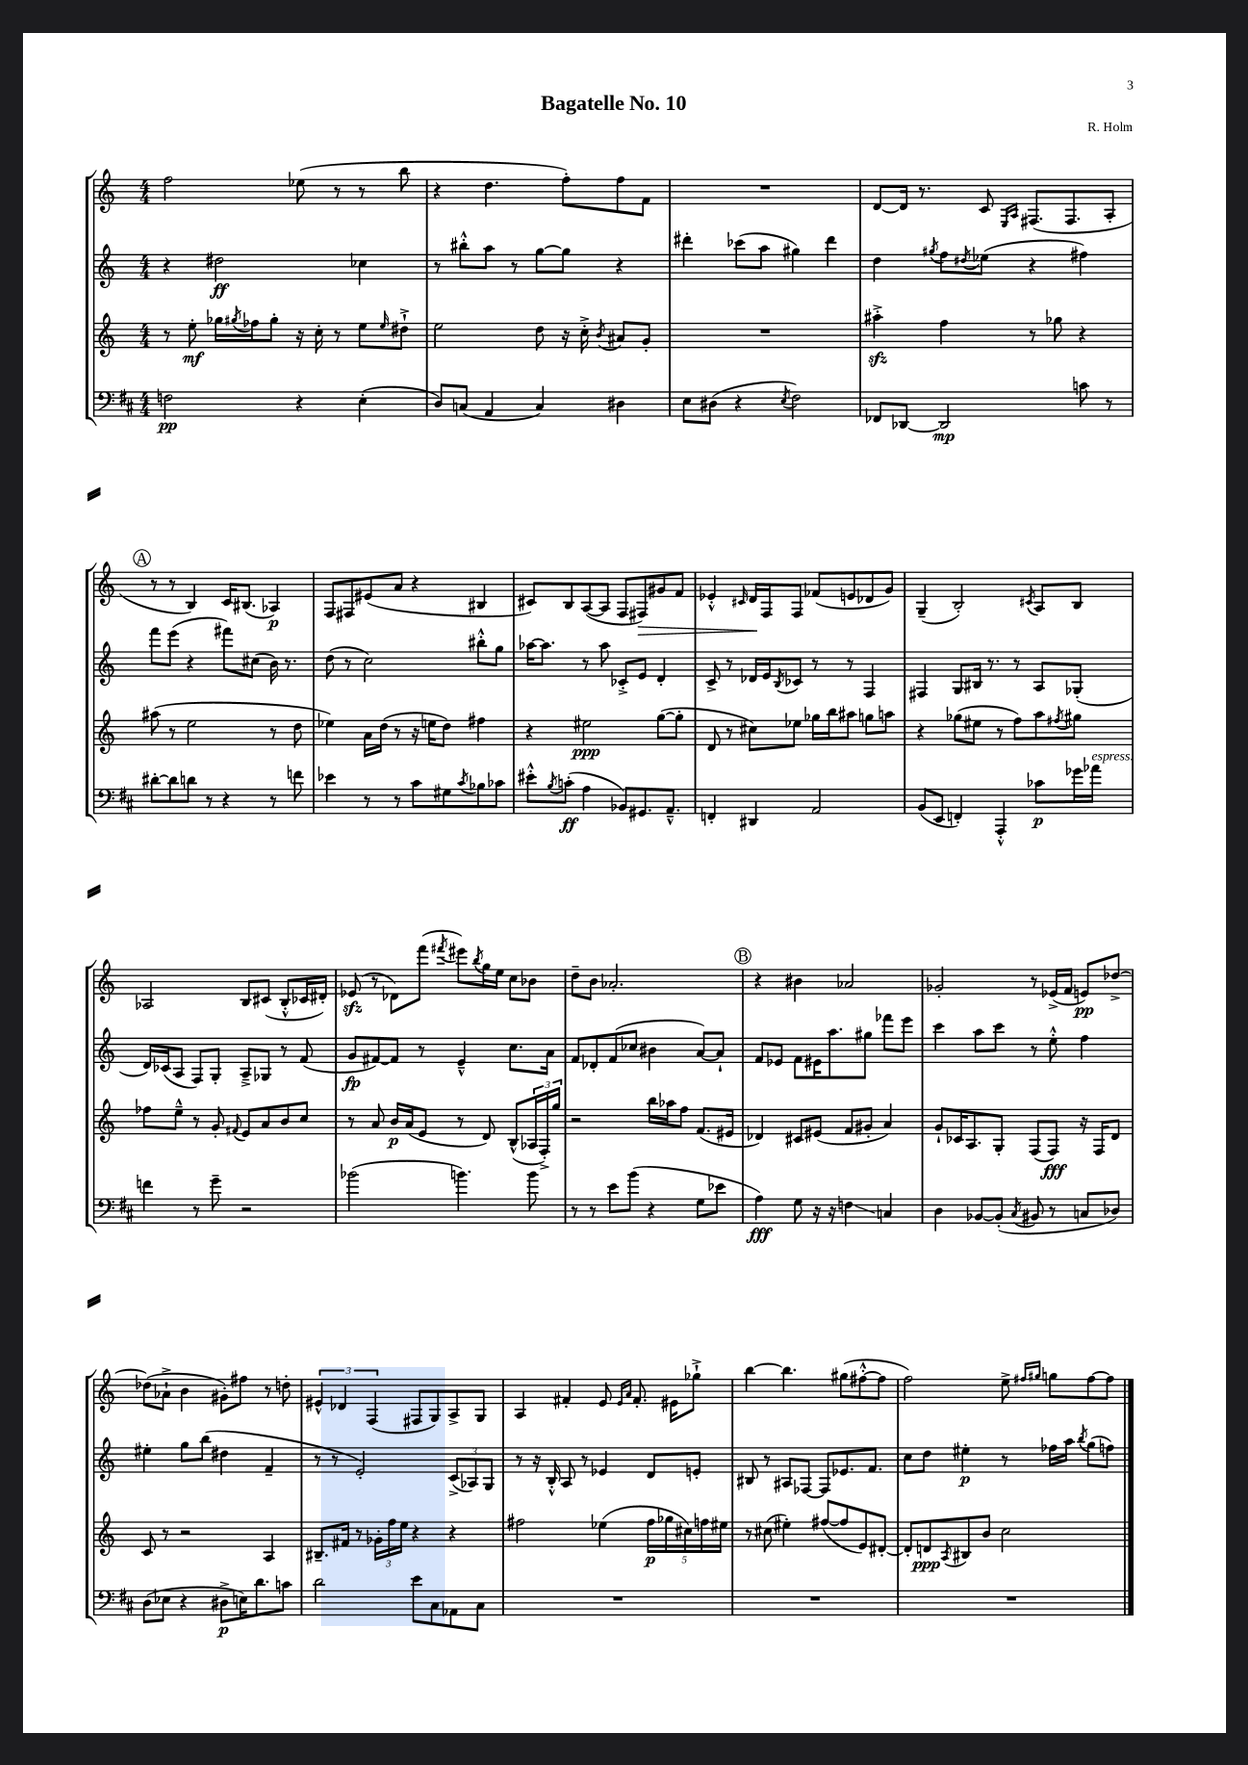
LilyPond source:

\header { title = "Bagatelle No. 10" composer = "R. Holm" }
<<
\new StaffGroup <<
\new Staff = "s0" {
    \clef treble \key c \major \numericTimeSignature \time 4/4
    f''2 ees''8( r8 r8 b''8 |
    r4 d''4. f''8-.) f''8 f'8 |
    R1 |
    d'8~ d'16 r8. c'8 \grace { e16 a16 } fis8.( fis8. a8-. |
    \mark \markup { \circle "A" } r8 r8 b4) c'16 bis8.( aes4\p) |
    f8 fis8 eis'8( a'8 r4 bis4 |
    cis'8) b8 a8~( a8 f8 fis8\>) gis'8 f'8 |
    ees'4-.-^ \grace { cis'16 } d'16\! f16 f8 fes'8( e'8 des'8 g'8) |
    g4--( b2-.) \acciaccatura { cis'8 } a8 b8 |
    aes2 b8 cis'8( b8-.-^ ces'16 dis'16-.) |
    ees'8\sfz( r8 des'8) f'''8( \acciaccatura { fis'''8 } eis'''8) \acciaccatura { b''8 } g''16 e''16 c''8 bes'8 |
    d''8-- b'8 aes'2.-. |
    \mark \markup { \circle "B" } r4 bis'4 aes'2 |
    ges'2-. r8 ees'16->( f'16 e'8\pp) des''8~-> |
    des''8( aes'8-!-> b'4 gis'8-.) fis''8 r8 d''8-. |
    \tuplet 3/2 { eis'4-^ des'4 f4( } fis8 g8) a8-> g8 |
    a4 fis'4-. e'8 \grace { e'16 a'16 } fis'8.-. eis'16 ges''8-!-> |
    b''4~ b''4. gis''8( fis''8~-.-^ fis''8 |
    f''2) e''8-> \grace { fis''16 gis''16 } g''8 fis''8~ fis''8 \bar "|." |
}
\new Staff = "s1" {
    \clef treble \key c \major \numericTimeSignature \time 4/4
    r4 dis''2\ff ces''4 |
    r8 bis''8-.-^ a''8 r8 g''8~ g''8 r4 |
    dis'''4-. ces'''8( a''8 gis''4) dis'''4 |
    d''4 \acciaccatura { gis''8 } f''8 \acciaccatura { dis''8 } ees''8( r4 fis''4) |
    \mark \markup { \circle "A" } f'''8 e'''8( r4 fis'''8) cis''8( b'16) r8. |
    d''8( r8 c''2) bis''8-.-^ g''8 |
    aes''16~ aes''8. r8 aes''8 ces'8-.-> e'8 d'4-. |
    c'8-> r8 des'16 e'16 \acciaccatura { b8 } ces'8 r8 r8 f4 |
    fis4 g8 bis16 r8. r8 a8 ges8-.( |
    d'16) ces'16( a8 f8) g8-. a8---> ges8 r8 f'8( |
    g'8\fp fis'8~) fis'8 r8 e'4---^ c''8. a'16 |
    f'8 des'8-. f'8( ces''8 bis'4 a'8~) a'8-! |
    \mark \markup { \circle "B" } f'8 ees'8 f'8 eis'16 a''8. gis''8 fes'''8 e'''8 |
    c'''4 a''8 c'''8 r8 e''8-.-^ f''4 |
    eis''4-. g''8 b''8( dis''4 f'4-- |
    r8 r8 e'2-.) \tuplet 3/2 { c'8->( aes8) g8 } |
    r8 r16 b16-.-^ a8 r8 ees'4 d'8 e'8-. |
    bis8 r8 ais8 fes8~ fes8 ees'8. f'8. |
    c''8 d''8 eis''4-.\p r8 fes''16 a''16 \acciaccatura { b''8 } g''8( f''8) \bar "|." |
}
\new Staff = "s2" {
    \clef treble \key c \major \numericTimeSignature \time 4/4
    r8 e''8-.\mf ges''16 \acciaccatura { gis''8 } fes''16 gis''8-. r16 c''16-. r8 e''8 \grace { e''16 } dis''8-!-> |
    e''2 d''8 r16 c''16-.-> \acciaccatura { b'8 } ais'8 g'8-. |
    R1 |
    ais''4-.->\sfz f''4 r8 ges''8 r4 |
    \mark \markup { \circle "A" } ais''8( r8 e''2 r8 d''8 |
    ees''4) a'16 d''16( r8 r16 e''16 d''8) fis''4 |
    r4 eis''2\ppp g''8~( g''8-. |
    d'8 r8 cis''8) ees''8 ges''16 b''16 ais''8 g''8 a''8 |
    r4 ges''8( eis''8 r8 f''8) a''8 \acciaccatura { fis''8 } gis''8 |
    fes''8 e''8---^ r8 g'8-. \appoggiatura { fis'8 } e'8 a'8 b'8 c''8 |
    r8 a'8 b'16\p a'16( e'8 r8 d'8) b8-^( \tuplet 3/2 { aes16 f16-.->) g''16 } |
    r2 b''16 aes''16 f''8 f'8.( eis'16 |
    \mark \markup { \circle "B" } des'4) cis'8 eis'8( f'8 gis'8-. a'4) |
    g'8-! ces'16 a8. g8-. f8( f8\fff) r16 f16 d'8 |
    c'8 r8 r2 a4 |
    bis8.-- fis'16 r8 \tuplet 3/2 { ges'16-. f''16 e''16 } r4 r4 |
    fis''2 ees''4( \tuplet 5/4 { fis''16\p ges''16 cis''16) f''16 eis''16 } |
    r8 cis''8( eis''4-.) fis''8~( fis''8 e'8) dis'8~-. |
    dis'8-. d'8\ppp \acciaccatura { a8 } bis8 b'8 c''2 \bar "|." |
}
\new Staff = "s3" {
    \clef bass \key d \major \numericTimeSignature \time 4/4
    f2\pp r4 e4-.( |
    d8) c8( a,4 c4) dis4 |
    e8 dis8( r4 \acciaccatura { e8 } fis2) |
    fes,8 des,8~ des,2\mp c'8 r8 |
    \mark \markup { \circle "A" } dis'8~-. dis'8 d'8 r8 r4 r8 f'8 |
    ees'4 r8 r8 cis'8 gis8 \acciaccatura { cis'8 } bes8 ces'8 |
    eis'8-.-^ \acciaccatura { b8 } c'8-.\ff( a4 bes,8) gis,8. a,8.---^ |
    f,4-. dis,4 a,2 |
    b,8( e,8 f,4-.) a,,4-.-^ ces'8\p ges'16 aes'16^\markup { \italic "espress." } |
    f'4 r8 g'8-- r2 |
    bes'2( b'4.) b'8 |
    r8 r8 e'8 b'8( r4 g8 ees'8 |
    \mark \markup { \circle "B" } a4\fff) g8 r16 r16 f4\glissando c4 |
    d4 bes,8~ bes,8-.( \acciaccatura { cis8 } bis,8 r8 c8 des8) |
    d8( ees8 r4 dis8->\p e16) d'8. c'8 |
    d'2 e'8 cis8 aes,8 cis8 |
    R1 |
    R1 |
    R1 \bar "|." |
}
>>
>>
\layout { \context { \Score \remove "Bar_number_engraver" } }
